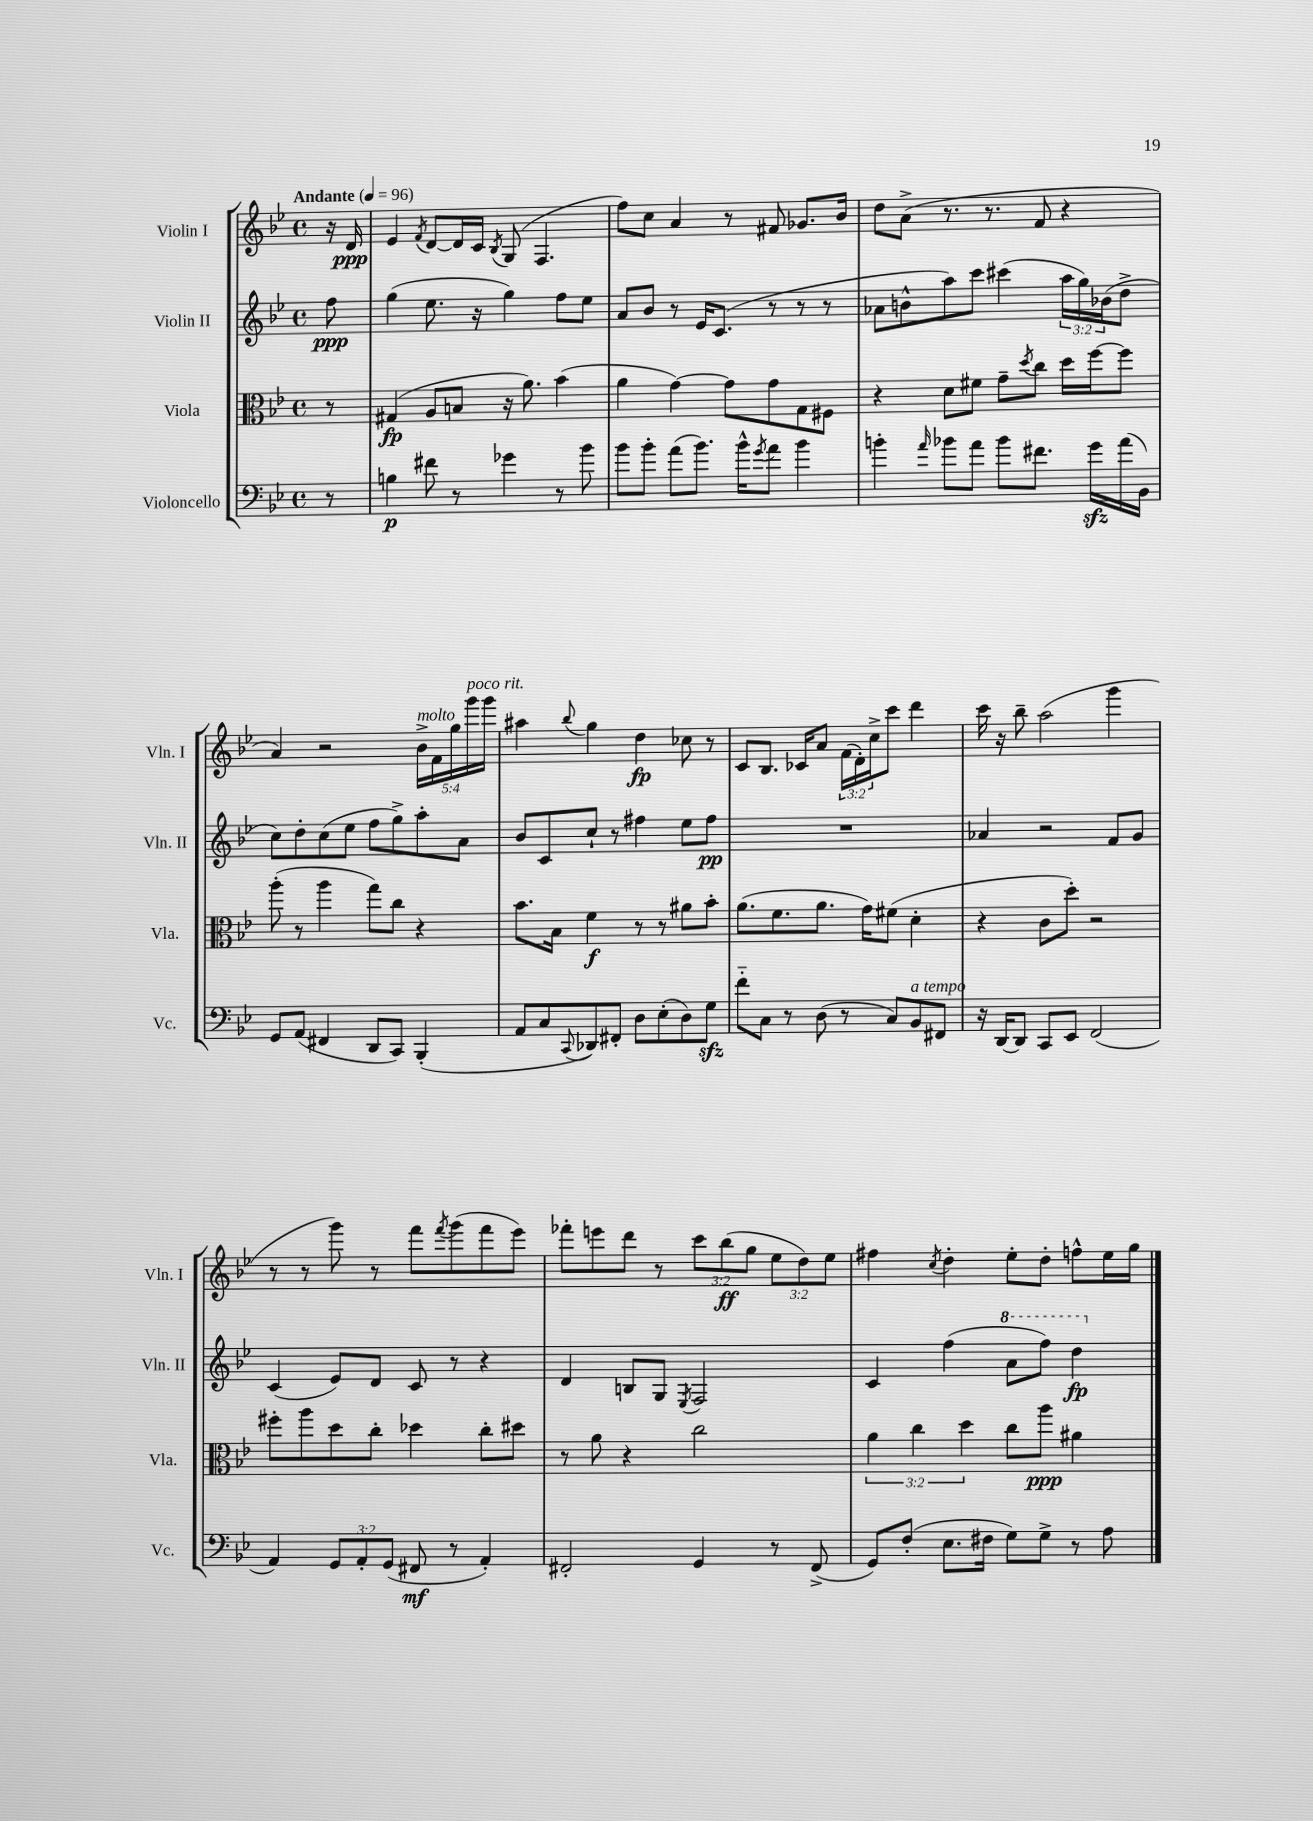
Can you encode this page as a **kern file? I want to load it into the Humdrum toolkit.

**kern	**kern	**kern	**kern
*staff4	*staff3	*staff2	*staff1
*clefF4	*clefC3	*clefG2	*clefG2
*k[b-e-]	*k[b-e-]	*k[b-e-]	*k[b-e-]
*M4/4	*M4/4	*M4/4	*M4/4
*met(c)	*met(c)	*met(c)	*met(c)
*MM96	*MM96	*MM96	*MM96
8r	8r	8ff\	16r
.	.	.	16d/
=	=	=	=
4B\	(4G#/	(4gg\	4e-/
.	.	.	8qf/
8f#\	8A/L	8.ee-\	[8d/L
8r	8B/J	.	16d/]L
.	.	16r	16c/JJ
.	.	.	8qB-/
4g-\	16r	4gg\)	(8G/
.	8.a\)	.	.
.	.	.	4.F/
8r	(4b-\	8ff\L	.
8b-\	.	8ee-\J	.
=	=	=	=
8b-\L	4a\	8a/L	8ff\L)
8b-'\J	.	8b-/J	8cc\J
(8a\L	[4g\)	8r	4a/
8.b-\J)	.	16e-/LK	.
.	.	(8.c/J	.
.	8g\]L	.	8r
16b-^^\LK	.	.	.
8qg/	.	.	.
8a\J	8g\	8r	8f#/
4b-\	8G\	8r	8.g-/L
.	8F#\J	8r	.
.	.	.	16b-/Jk
=	=	=	=
4b'\	4r	8a-\L	8dd\L
.	.	8b^^\	(8a^\J
16qqa/	.	.	.
8b-\L	8d\L	8aa\)	8.r
8a\J	8f#\J	8ccc\J	.
.	.	.	8.r
8b-\L	8g~\L	(4ccc#\	.
.	8qdd/	.	.
8.f#\J	8cc\J	.	8f/
.	16dd\LL	24aa\LL	4r
.	.	24gg\)	.
16g\LL	[16ff\J	.	.
.	.	(24b-\J	.
(16a\	8ff\]J	8dd^\J	.
16BB-\JJ)	.	.	.
=	=	=	=
8GG/L	(8aa'\	8cc\L)	4a/)
(8AA/J	8r	8dd'\	.
4FF#/	4aa\	(8cc\	2r
.	.	8ee-\J	.
8DD/L	8gg\L)	8ff\L	.
8CC/J)	8cc\J	8gg^\)	.
(4BBB-'/	4r	8aa'\	20b-^\LL
.	.	.	20f\
.	.	.	20gg\
.	.	8a\J	.
.	.	.	20ggg\
.	.	.	20ggg\JJ
=	=	=	=
8AA/L	8.b-\L	8b-/L	4aa#\
8C/	.	8c/	.
.	16B-\Jk	.	.
8qqCC/	.	.	8qqbb-/
8DD-/)	4f\	8cc`/J	4gg\
8FF#'/J	.	8r	.
8D\L	8r	4ff#\	4dd\
(8E-'\	8r	.	.
8D\)	8a#\L	8ee-\L	8cc-\
8G\J	8b-'\J	8ff#\J	8r
=	=	=	=
8f'~\L	(8.a\L	1r	8c/L
8C\J	.	.	8.B-/J
.	8.f\	.	.
8r	.	.	.
.	.	.	16c-/LK
(8D\	8.a\J	.	8a/J
8r	.	.	(24f\LL
.	.	.	24d'\)
.	16g\LK)	.	.
.	.	.	24cc^\J
8C/L)	(8f#\J	.	8ccc\J
8BB-/	4d'\	.	4ddd\
8FF#/J	.	.	.
=	=	=	=
16r	4r	4a-/	16ccc\
[16DD/LK	.	.	16r
8DD/]J	.	.	8bb-~\
8CC/L	8c\L	2r	(2aa\
8EE-/J	8dd'\J)	.	.
(2FF/	2r	.	.
.	.	8f/L	4ggg\
.	.	8g/J	.
=	=	=	=
4AA/)	8ff#'\L	(4c/	8r
.	8aa\	.	8r
12GG/L	8dd\	8e-/L)	8ggg\)
12AA'/	.	.	.
.	8cc'\J	8d/J	8r
(12GG/J	.	.	.
8FF#/	4dd-\	8c/	8fff\L
.	.	.	8qfff/
8r	.	8r	(8ggg\
4AA'/)	8cc'\L	4r	8fff\
.	8dd#\J	.	8eee-\J)
=	=	=	=
2FF#'/	8r	4d/	8fff-'\L
.	8a\	.	8eee\
.	4r	8B/L	8ddd\J
.	.	8G/J	8r
.	.	8qE-/	.
4GG/	2cc\	2F/	12ccc\L
.	.	.	(12bb-\
.	.	.	12gg\J
8r	.	.	12ee-\L
.	.	.	12dd\)
(8FF#^/	.	.	.
.	.	.	12ee-\J
=	=	=	=
8GG/L)	6a\	4c/	4ff#\
(8F'/J	.	.	.
.	6cc\	.	.
.	.	.	8qcc/
8.E-\L	.	(4ff\	4dd'\
.	6dd\	.	.
16F#\Jk	.	.	.
8G\L)	8cc\L	8aa\L	8ee-'\L
8G^\J	8aa\J	8fff\J)	8dd'\J
8r	4a#\	4ddd\	8ff^^\L
8A\	.	.	16ee-\L
.	.	.	16gg\JJ
==	==	==	==
*-	*-	*-	*-
